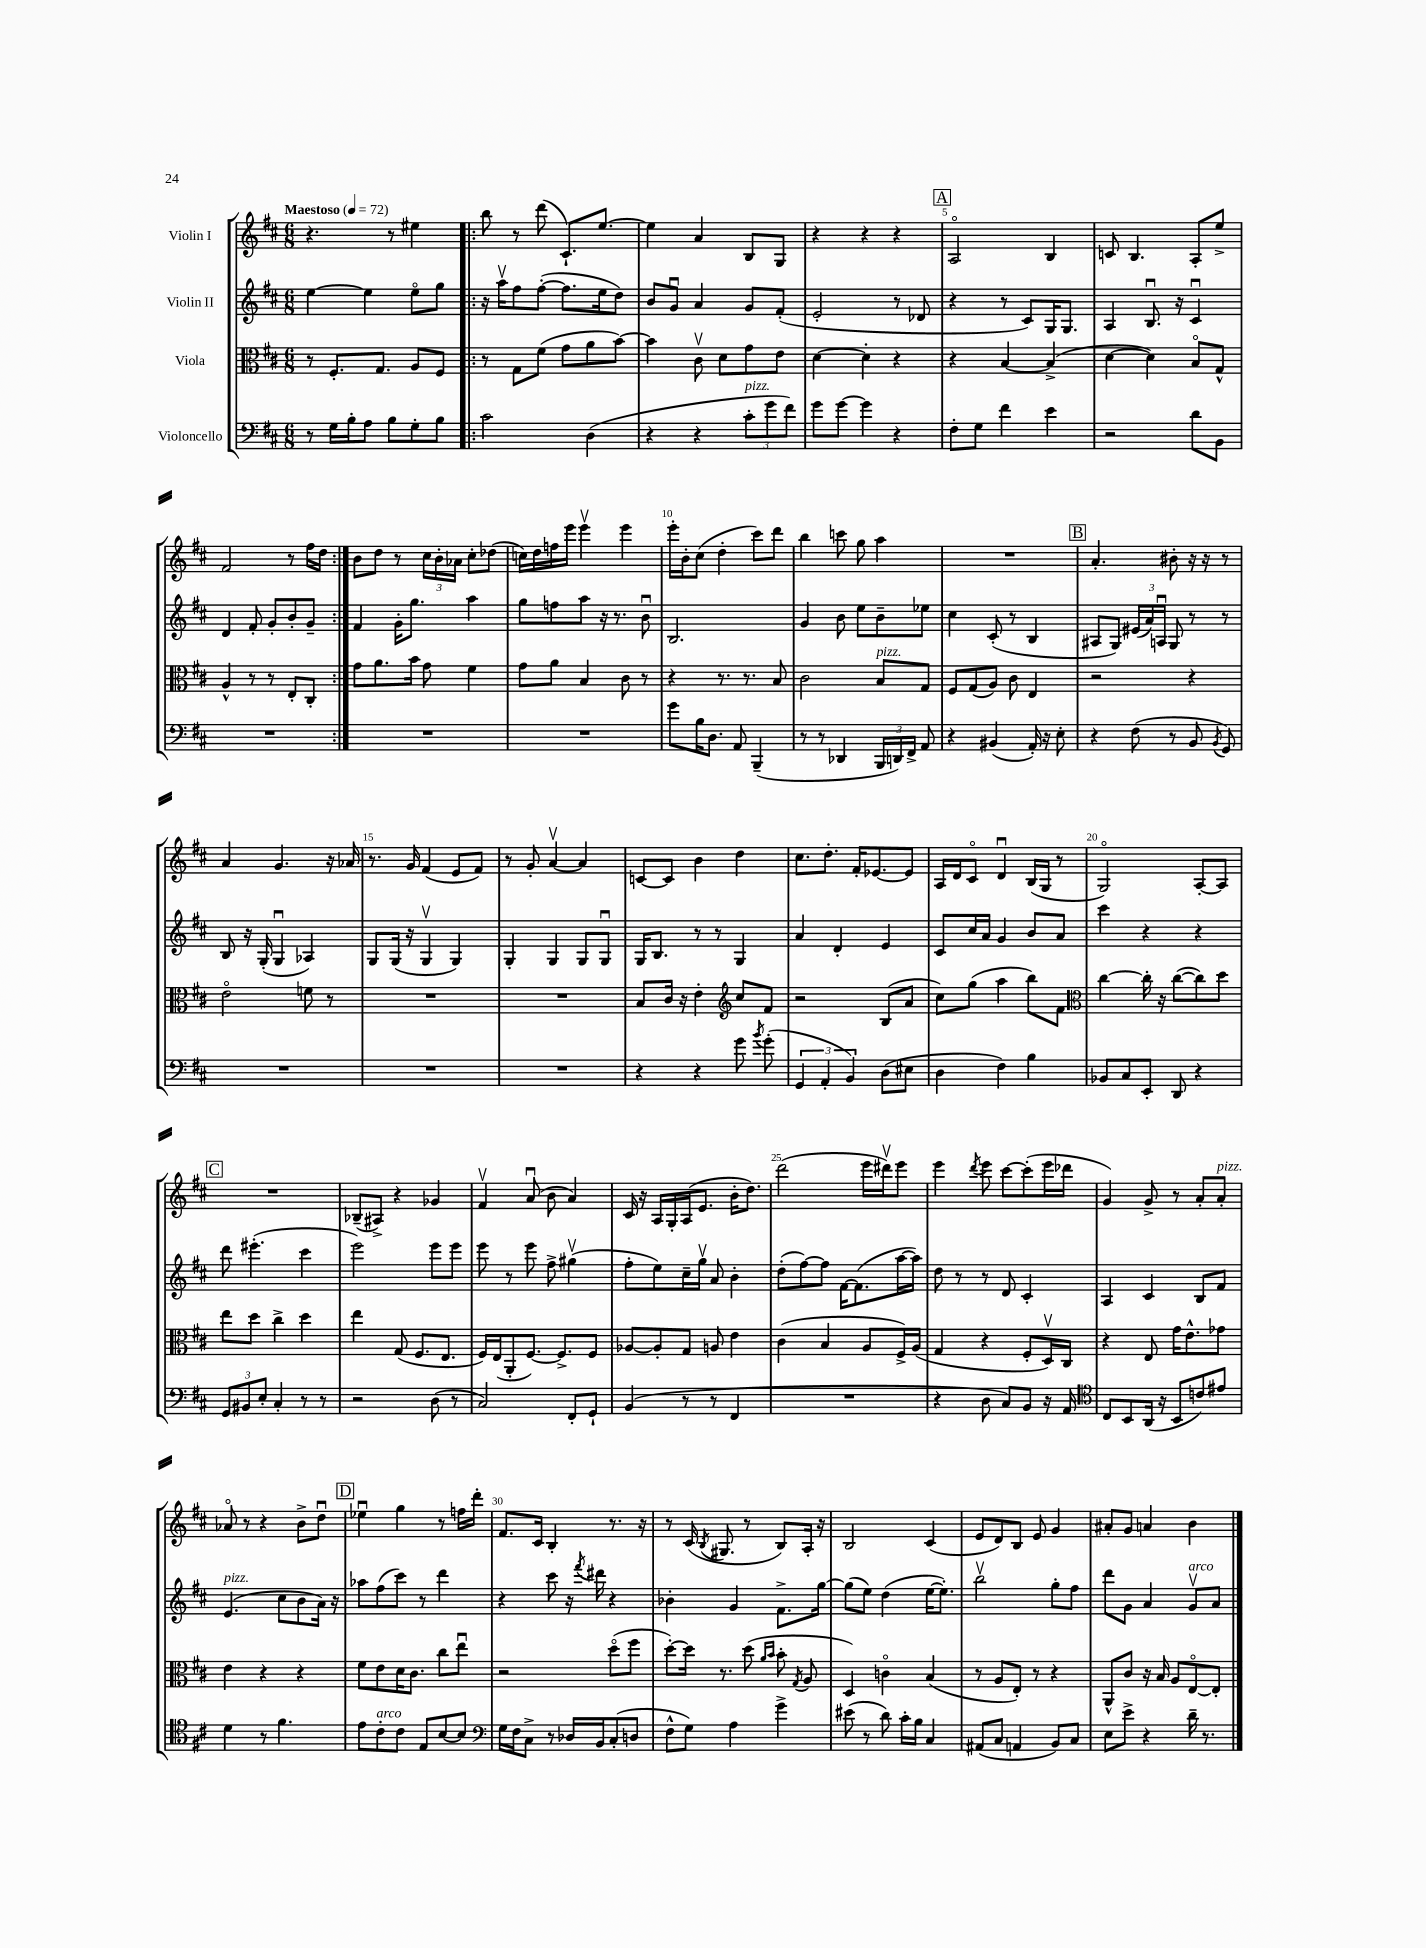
<<
\new StaffGroup <<
\new Staff = "s0" \with { instrumentName = "Violin I" } {
    \clef treble \key d \major \numericTimeSignature \time 6/8 \tempo "Maestoso" 4 = 72
    \autoBeamOff r4. r8 eis''4 |
    \repeat volta 2 { b''8 r8 d'''8( cis'8.[-!) e''8.]~ |
    e''4 a'4 b8[ g8] |
    r4 r4 r4 |
    \mark \markup { \box "A" } a2\flageolet b4 |
    c'8 b4. a8[-. e''8]-> |
    fis'2 r8 fis''16[ d''16] | }
    b'8[ d''8] r8 \tuplet 3/2 { cis''16[ b'16-. aes'16] } cis''8[-. des''8]( |
    c''16[) d''16 f''16 e'''16] e'''4\upbow e'''4 |
    e'''16[-. b'16-. cis''8]( d''4-. cis'''8[) d'''8] |
    b''4 c'''8 g''8 a''4 |
    R2. |
    \mark \markup { \box "B" } a'4.-. bis'8-. r16 r16 r8 |
    a'4 g'4. r16 aes'16 |
    r8. g'16 fis'4( e'8[ fis'8]) |
    r8 g'8-. a'4~\upbow a'4 |
    c'8[~ c'8] b'4 d''4 |
    cis''8.[ d''8.]-. fis'16[-. ees'8.~ ees'8] |
    a16[ d'16 cis'8]\flageolet d'4\downbow b16[( g16] r8 |
    g2\flageolet) a8[~-. a8] |
    \mark \markup { \box "C" } R2. |
    bes8[--( ais8]->) r4 ges'4 |
    fis'4\upbow a'8\downbow( b'8 a'4) |
    cis'16 r16 a16[ g16-. a16( e'8.] b'16[-. d''8.]) |
    d'''2( e'''16[ dis'''16\upbow) e'''8] |
    e'''4 \acciaccatura { d'''8 } e'''8 cis'''8[~ cis'''8-.( e'''16 des'''16] |
    g'4) g'8-> r8 a'8[-. a'8]-.^\markup { \italic "pizz." } |
    aes'8\flageolet r8 r4 b'8[-> d''8]\downbow |
    \mark \markup { \box "D" } ees''4\downbow g''4 r8 f''16[ d'''16]-. |
    fis'8.[ cis'16] b4-. r8. r16 |
    r8 cis'16( \acciaccatura { b8 } gis8. r8 b8[) a16]-. r16 |
    b2 cis'4( |
    e'8[ d'8) b8] e'8 g'4 |
    ais'8[-. g'8] a'4 b'4 \bar "|." |
}
\new Staff = "s1" \with { instrumentName = "Violin II" } {
    \clef treble \key d \major \numericTimeSignature \time 6/8
    \autoBeamOff e''4~ e''4 e''8[\flageolet g''8] |
    \repeat volta 2 { r16 a''16[\upbow fis''8 fis''8]~-.( fis''8.[ e''16 d''8]) |
    b'8[ g'8]\downbow a'4 g'8[ fis'8]-.( |
    e'2-. r8 des'8 |
    \mark \markup { \box "A" } r4 r8 cis'8[) g16 g8.] |
    a4 b8.\downbow r16 cis'4\downbow |
    d'4 fis'8-. g'8[-. b'8-. g'8]-- | }
    fis'4 g'16[-. g''8.] a''4 |
    g''8[ f''8 a''8] r16 r8. b'8\downbow |
    b2. |
    g'4 b'8 e''8[ b'8-- ees''8] |
    cis''4 cis'8-.( r8 b4 |
    \mark \markup { \box "B" } ais8[ g8]) \tuplet 3/2 { eis'16[( a'16) a16]\downbow } g8 r8 r8 |
    b8 r16 g16-.( g4\downbow aes4) |
    g8[ g16]( r16 g4\upbow g4) |
    g4-. g4 g8[ g8]\downbow |
    g16[ b8.] r8 r8 g4 |
    a'4 d'4-. e'4 |
    cis'8[ cis''16 a'16] g'4 b'8[ a'8] |
    cis'''4 r4 r4 |
    \mark \markup { \box "C" } d'''8 eis'''4.-.( cis'''4 |
    e'''2) e'''8[ e'''8] |
    e'''8 r8 e'''8 fis''8-> gis''4\upbow( |
    fis''8[-. e''8) cis''16-- g''16]\upbow a'8 b'4-. |
    d''8[-.( fis''8~) fis''8] fis'16[~ fis'8.( a''16~ a''16]) |
    d''8 r8 r8 d'8 cis'4-. |
    a4 cis'4 b8[ fis'8] |
    e'4.^\markup { \italic "pizz." }( cis''8[ b'8 a'16]) r16 |
    \mark \markup { \box "D" } aes''8[ fis''8( cis'''8]) r8 d'''4 |
    r4 cis'''8 r16 \acciaccatura { fis'''8 } dis'''16 r4 |
    bes'4-. g'4 fis'8.[-> g''16]~ |
    g''8[( e''8]) d''4( e''16[~ e''8.]-.) |
    b''2\upbow g''8[-. fis''8] |
    d'''8[ g'8] a'4 g'8[\upbow^\markup { \italic "arco" } a'8] \bar "|." |
}
\new Staff = "s2" \with { instrumentName = "Viola" } {
    \clef alto \key d \major \numericTimeSignature \time 6/8
    \autoBeamOff r8 fis8.[-. g8.] a8[ fis8] |
    \repeat volta 2 { r8 g8[ fis'8]( g'8[ a'8 b'8]~) |
    b'4 cis'8\upbow d'8[ g'8 e'8] |
    d'4~ d'4-. r4 |
    \mark \markup { \box "A" } r4 b4~ b4->( |
    d'4~ d'4) b8[\flageolet g8]-^ |
    a4-^ r8 r8 e8[-. cis8]-. | }
    g'8[ a'8. b'16] g'8 fis'4 |
    g'8[ a'8] b4 cis'8 r8 |
    r4 r8. r8. b8 |
    cis'2 b8[^\markup { \italic "pizz." } g8] |
    fis8[ g8( a8]) cis'8 e4 |
    \mark \markup { \box "B" } r2 r4 |
    e'2\flageolet f'8 r8 |
    R2. |
    R2. |
    b8[ cis'16] r16 e'4-. \clef treble cis''8[ fis'8] |
    r2 b8[( a'8] |
    cis''8[) g''8]( a''4 b''8[) fis'8] |
    \clef alto cis''4~ cis''16-. r16 cis''8[~( cis''8) d''8] |
    \mark \markup { \box "C" } e''8[ d''8] cis''4-> d''4 |
    e''4 g8( fis8.[ e8.] |
    fis16[) e16( a,8-. fis8.]~) fis8.[-> fis8] |
    aes8[~ aes8-. g8] a8 e'4 |
    cis'4( b4 a8[ fis16->) a16]( |
    g4 r4 fis8[-. d16\upbow) cis16] |
    r4 e8 g'16[ e'8.-^ ges'8] |
    e'4 r4 r4 |
    \mark \markup { \box "D" } fis'8[ e'8 d'16 cis'8.] cis''8[ e''8]\downbow |
    r2 d''8[\flageolet( fis''8] |
    d''8[~-.) d''16] r8. d''8( \grace { a'16[ b'16] } b'8-. \acciaccatura { g8 } a8 |
    d4) c'4\flageolet b4( |
    r8 a8[ e8]-.) r8 r4 |
    a,8[-^ cis'8] r16 b16 a8[ e8~\flageolet e8]-. \bar "|." |
}
\new Staff = "s3" \with { instrumentName = "Violoncello" } {
    \clef bass \key d \major \numericTimeSignature \time 6/8
    \autoBeamOff r8 g16[ b16-. a8] b8[ g8-. b8] |
    \repeat volta 2 { cis'2 d4( |
    r4 r4 \tuplet 3/2 { cis'8[-.^\markup { \italic "pizz." } g'8 fis'8]) } |
    g'8[ g'8]~ g'4 r4 |
    \mark \markup { \box "A" } fis8[-. g8] fis'4 e'4 |
    r2 d'8[ b,8] |
    R2. | }
    R2. |
    R2. |
    g'8[ b16 d8.] a,8 b,,4--( |
    r8 r8 des,4 \tuplet 3/2 { b,,16[ d,16) fis,16]-> } a,8 |
    r4 bis,4( a,16-.) r16 e8-. |
    \mark \markup { \box "B" } r4 fis8( r8 b,8 \acciaccatura { b,8 } g,8) |
    R2. |
    R2. |
    R2. |
    r4 r4 g'8 \acciaccatura { b'8 } g'8-.( |
    \tuplet 3/2 { g,4 a,4-. b,4) } d8[( eis8] |
    d4 fis4) b4 |
    bes,8[ cis8 e,8]-. d,8 r4 |
    \mark \markup { \box "C" } \tuplet 3/2 { g,8[ bis,8 e8]-. } cis4-. r8 r8 |
    r2 d8( r8 |
    cis2) fis,8[-. g,8]-! |
    b,4( r8 r8 fis,4 |
    R2. |
    r4 d8 cis8[) b,8] r16 a,16 |
    \clef tenor cis8[ b,8 a,16]( r16 b,8[ c'8) eis'8] |
    d'4 r8 fis'4. |
    \mark \markup { \box "D" } e'8[ cis'8-.^\markup { \italic "arco" } cis'8] e8[ b8~ b8] |
    \clef bass g16[ fis16 cis8]-> r8 des16[ b,16 cis8-.( d8] |
    fis8[-^ g8]) a4 g'4-> |
    eis'8( r8 d'8) cis'16[-. b16] cis4 |
    ais,8[( cis8] a,4 b,8[) cis8] |
    e8[ e'8]-> r4 d'16-- r8. \bar "|." |
}
>>
>>
\layout { \context { \Score \override BarNumber.break-visibility = ##(#f #t #t) barNumberVisibility = #(every-nth-bar-number-visible 5) } }
